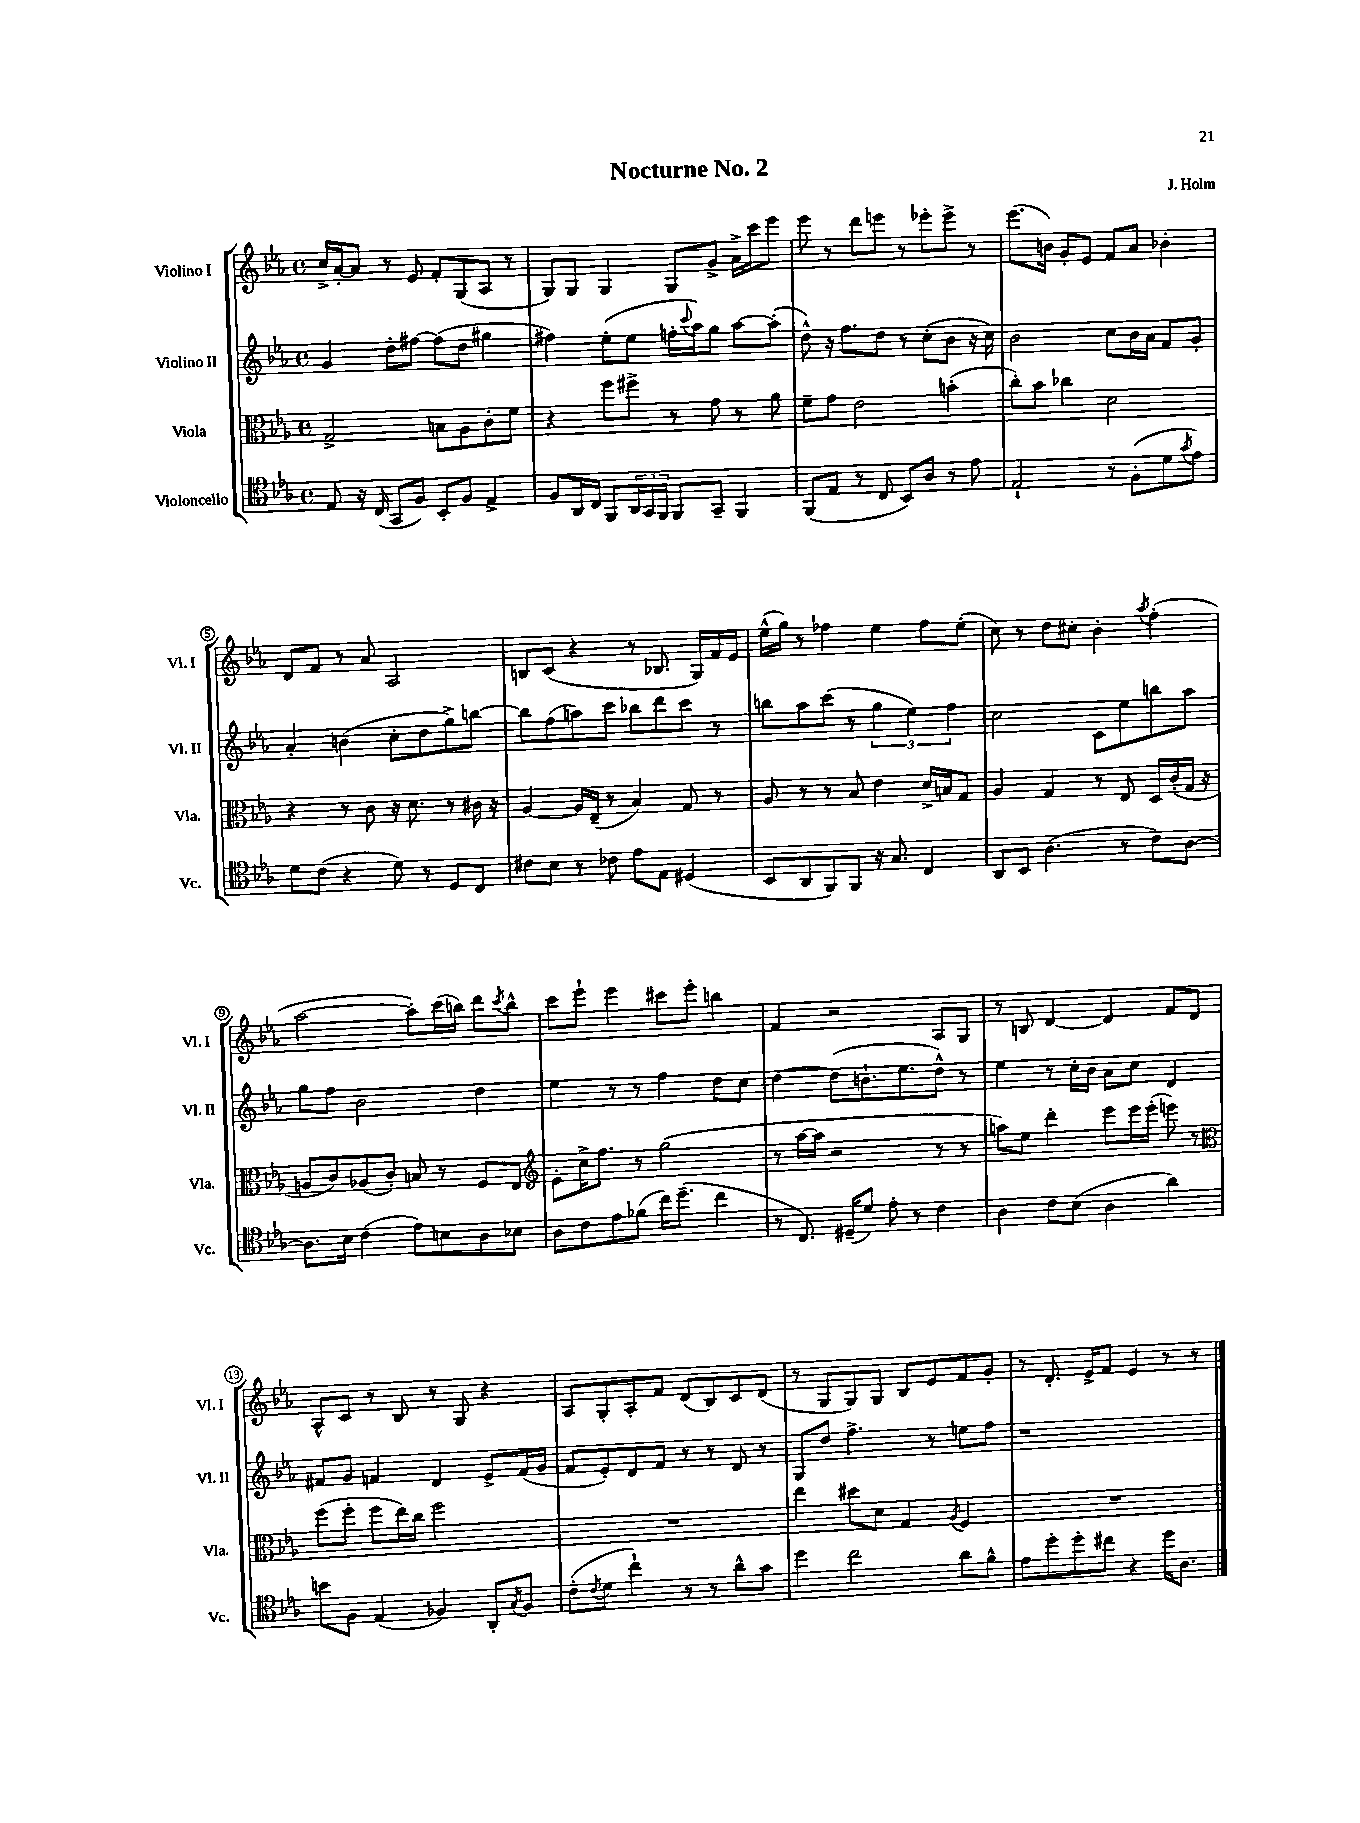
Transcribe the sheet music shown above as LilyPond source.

\header { title = "Nocturne No. 2" composer = "J. Holm" }
<<
\new StaffGroup <<
\new Staff = "s0" \with { instrumentName = "Violino I" shortInstrumentName = "Vl. I" } {
    \clef treble \key ees \major \defaultTimeSignature \time 4/4
    c''16-> aes'16~-. aes'8 r8 ees'8 f'8-. g8( aes8 r8 |
    g8) g8 g4 g8 g'8-> aes'16-> c'''16 ees'''8 |
    ees'''8 r8 d'''8 e'''8 r8 ees'''8-. ees'''8-> r8 |
    ees'''8.( b'16) g'8-. ees'8 f'8 aes'8 bes'4-. |
    d'8 f'8 r8 aes'8 aes2 |
    b8 c'8( r4 r8 bes8. g16) f'16 ees'16 |
    ees''16-^( g''16) r8 fes''4 ees''4 fes''8 ees''8-.( |
    c''8) r8 d''8 cis''8-. bes'4-. \acciaccatura { aes''8 } f''4-.( |
    aes''2~ aes''8-.) c'''16( b''16) d'''8 \acciaccatura { c'''8 } b''8-^ |
    c'''8 ees'''8-! ees'''4 cis'''8 ees'''8-. b''4 |
    f'4 r2 aes8 g8 |
    r8 b8 d'4~ d'4 f'8 d'8 |
    aes8-^ c'8 r8 bes8 r8 g8 r4 |
    aes8 g8-. aes8-. f'8 d'8( bes8) c'8 d'8( |
    r8 g8 g8) g8 bes8 ees'8 f'8 g'8-. |
    r8 d'8.-. ees'16-> f'8 ees'4 r8 r8 \bar "|." |
}
\new Staff = "s1" \with { instrumentName = "Violino II" shortInstrumentName = "Vl. II" } {
    \clef treble \key ees \major \defaultTimeSignature \time 4/4
    g'4 d''8-. fis''8~ fis''8( d''8 gis''4 |
    fis''4) ees''8-.( ees''8 f''16-. \appoggiatura { c'''8 } aes''16) g''8 aes''8~ aes''8-.( |
    d''8-^) r16 f''8. d''8 r8 c''8-.( bes'8 r16 c''16) |
    bes'2 c''8 bes'16 aes'16 f'8 g'8-. |
    aes'4-. b'4( c''8-. d''8 g''8->) b''8~ |
    b''8 f''8( a''8) c'''8 bes''8 d'''8 c'''8 r8 |
    b''8 aes''8 c'''8( r8 \tuplet 3/2 { g''4 ees''4) f''4 } |
    c''2 c'8 ees''8 b''8 aes''8 |
    g''8 f''8 bes'2 d''4 |
    ees''4 r8 r8 f''4 d''8 c''8 |
    d''4~ d''8( b'8.-! ees''8. d''8-^) r8 |
    ees''4 r8 c''16-. bes'16 aes'8 c''8 d'4 |
    fis'8 g'8 f'4 d'4 ees'8-> f'16( g'16 |
    f'8 ees'8-.) d'8 f'8 r8 r8 d'8 r8 |
    g8 d''8 f''4.-> r8 e''8 f''8 |
    r1 \bar "|." |
}
\new Staff = "s2" \with { instrumentName = "Viola" shortInstrumentName = "Vla." } {
    \clef alto \key ees \major \defaultTimeSignature \time 4/4
    g2-> b8 aes8 c'8-. f'8 |
    r4 f''8 fis''8-> r8 g'8 r8 aes'8 |
    f'8-- g'8 ees'2 b'4-.( |
    c''8-.) bes'8 ces''4 d'2 |
    r4 r8 c'8 r16 d'8. r8 cis'16 r16 |
    aes4~ aes16 ees16--( r8 bes4) g8 r8 |
    aes8 r8 r8 bes8 ees'4 d'16-> b16 g8 |
    aes4 g4 r8 ees8 d16 c'16-.( g16 r16 |
    a8 c'8) aes8( c'8-.) b8 r8 f8 ees8 |
    \clef treble ees'8-. c''16-> f''8. r8 g''2( |
    r8 aes''16~ aes''16 r2 r8 r8 |
    a''8) ees''8 d'''4-. ees'''8 ees'''16 ees'''16-.( e'''8) r8 |
    \clef alto f''8( f''8-. f''8 ees''16) c''16 f''2 |
    R1 |
    ees''4 dis''8 d'8 g4 \acciaccatura { aes8 } f4 |
    R1 \bar "|." |
}
\new Staff = "s3" \with { instrumentName = "Violoncello" shortInstrumentName = "Vc." } {
    \clef tenor \key ees \major \defaultTimeSignature \time 4/4
    ees8 r16 c16( g,8 f8) bes,8-. f8 ees4-> |
    f8 aes,16 c16 f,8 \tuplet 3/2 { aes,16 g,16 f,16 } f,8 g,8-- f,4 |
    f,8( ees8 r8 c8 bes,8) aes8 r8 ees'8 |
    ees2-! r8 f8-.( d'8 \acciaccatura { g'8 } ees'8) |
    d'8 c'8( r4 d'8) r8 d8 c8 |
    cis'8 bes8 r8 ces'8 ees'8 ees8 dis4( |
    bes,8 aes,8 f,8) f,8 r16 g8. c4 |
    aes,8 bes,8 aes4.( r8 c'8) aes8~ |
    aes8. bes16 c'4( ees'8) b8 aes8 bes8 |
    aes8 c'8 ees'8 fes'8( c''16) d''8.--( c''4 |
    r8 c8.) dis16--( d'8) ees'8-. r8 c'4 |
    aes4 c'8 bes8( aes4 aes'4) |
    b'8 f8 ees4( fes4) aes,8-. \acciaccatura { g8 } fes8 |
    c'8-.( \acciaccatura { c'8 } d'8 c''4-!) r8 r8 aes'8-^ g'8 |
    d''4 c''2 aes'8 f'8-^ |
    ees'8 d''8-. d''8-. cis''8 r4 d''16 aes8. \bar "|." |
}
>>
>>
\layout { \context { \Score \override BarNumber.stencil = #(make-stencil-circler 0.1 0.3 ly:text-interface::print) } }
